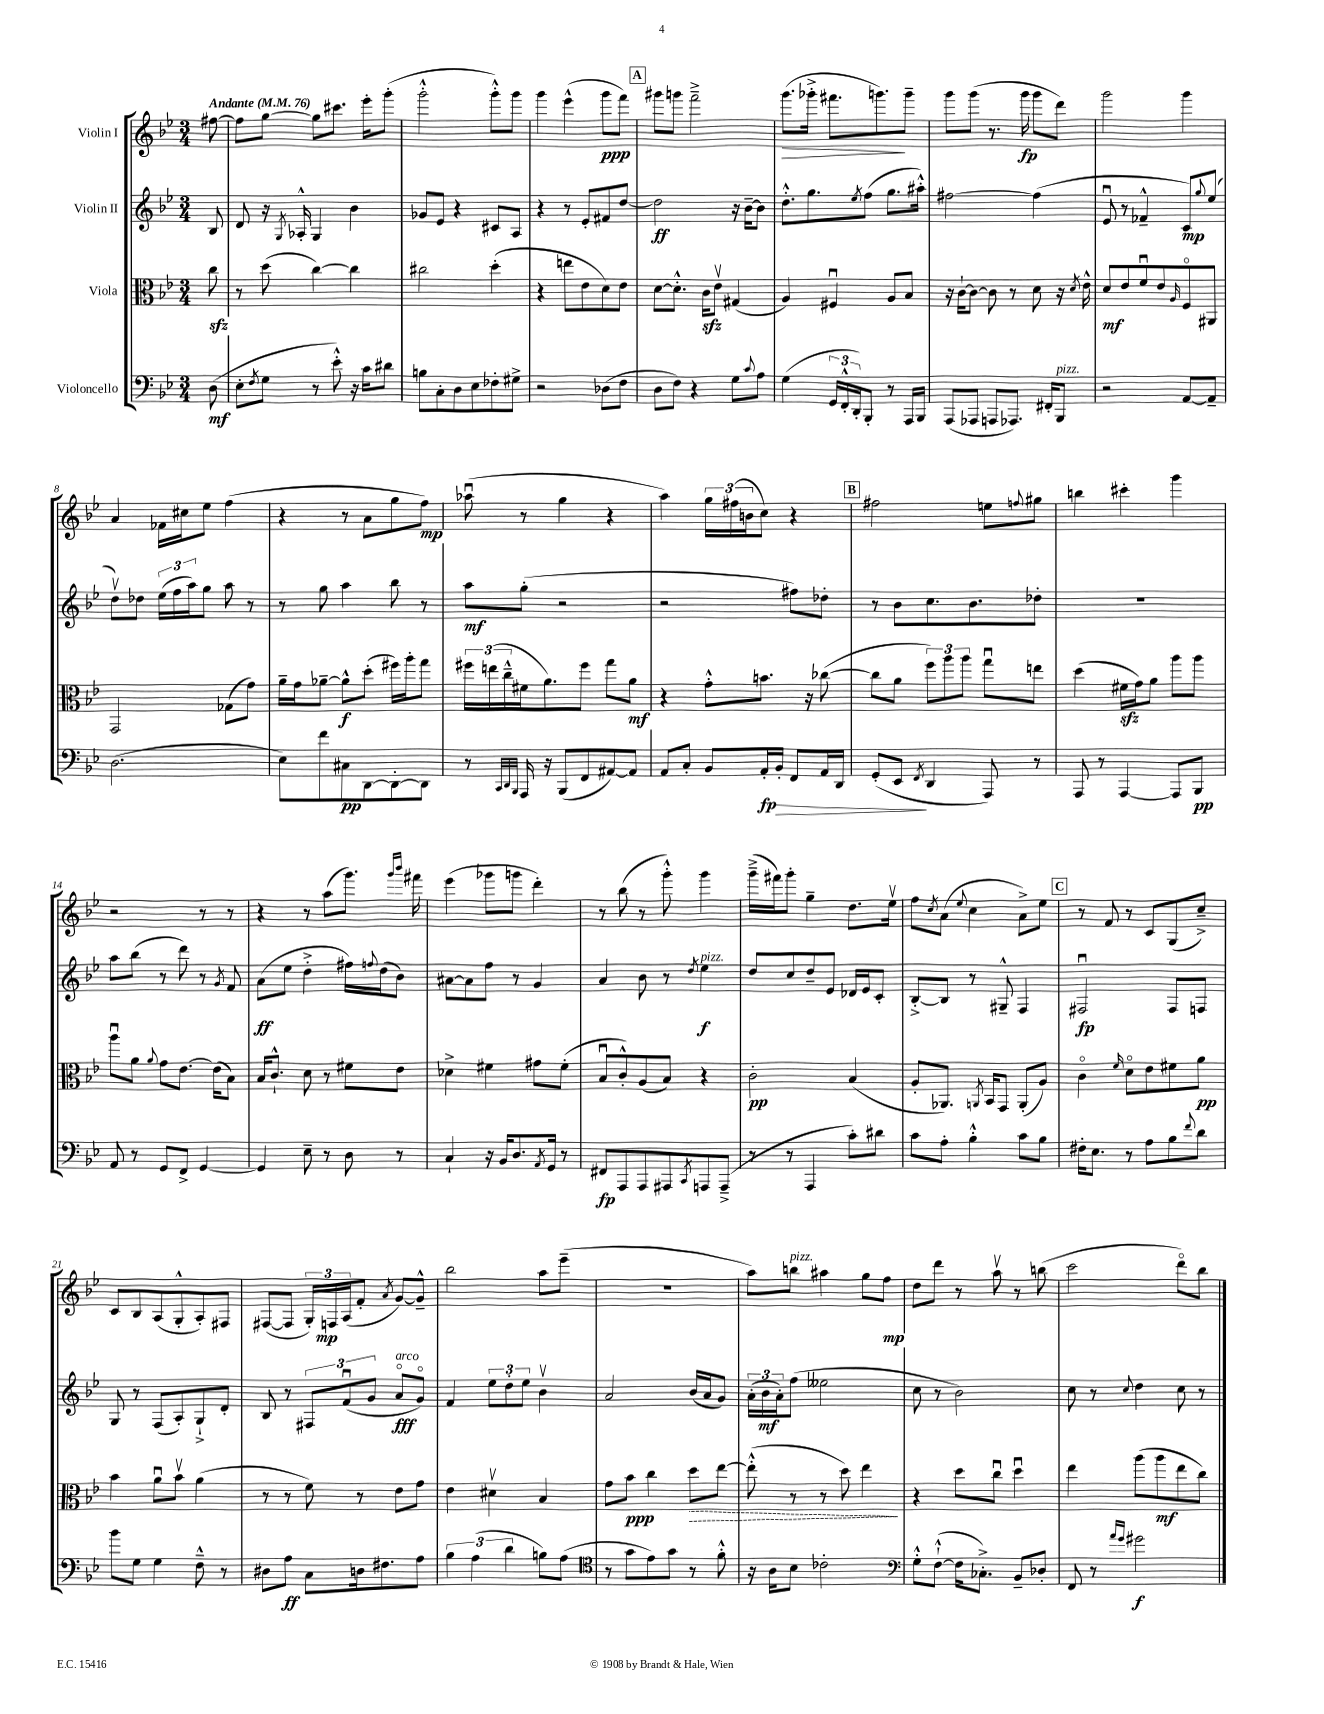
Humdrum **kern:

**kern	**dynam	**kern	**dynam	**kern	**dynam	**kern	**dynam
*part4	*part4	*part3	*part3	*part2	*part2	*part1	*part1
*staff4	*staff4	*staff3	*staff3	*staff2	*staff2	*staff1	*staff1
*I"Violoncello	*	*I"Viola	*	*I"Violin II	*	*I"Violin I	*
*clefF4	*	*clefC3	*	*clefG2	*	*clefG2	*
*k[b-e-]	*	*k[b-e-]	*	*k[b-e-]	*	*k[b-e-]	*
*M3/4	*	*M3/4	*	*M3/4	*	*M3/4	*
*MM76	*	*MM76	*	*MM76	*	*MM76	*
=	=	=	=	=	=	=	=
!	!	!	!	!	!	!LO:TX:a:B:t=Andante	!
(8D\	mf	8cczz\	.	8B-/	.	[8ff#X\	.
=1	=1	=1	=1	=1	=1	=1	=1
8E-'\L	.	8r	.	8d/	.	8ff#\L]	.
8qF/	.	.	.	.	.	.	.
8G\J	.	(8dd\	.	16r	.	[8gg\J	.
.	.	.	.	8qG/	.	.	.
.	.	.	.	16A-X'^^/	.	.	.
8r	.	[4cc\)	.	4G/	.	8gg\L]	.
8e-'^^\)	.	.	.	.	.	8.ccc#X\J	.
16r	.	4cc\]	.	4b-\	.	.	.
16c\KL	.	.	.	.	.	16eee-'\KL	.
8d#X\J	.	.	.	.	.	(8ggg'\J	.
=2	=2	=2	=2	=2	=2	=2	=2
8Bn\L	.	2cc#X\	.	8g-X/L	.	2ggg'^^\	.
8C'\	.	.	.	8e-/J	.	.	.
8D\	.	.	.	4r	.	.	.
8E-\	.	.	.	.	.	.	.
8F-X'\	.	(4dd'\	.	8c#X/L	.	8ggg'^^\L)	.
8G#X^\J	.	.	.	8A/J	.	8ggg\J	.
=3	=3	=3	=3	=3	=3	=3	=3
2r	.	4r	.	4r	.	4ggg\	.
.	.	8een\L	.	8r	.	(4eee-^^\	.
.	.	8e-\	.	8e-'/L	.	.	.
(8D-X\L	.	8d\)	.	8f#X/	.	8ggg\L	ppp
8F\J	.	8e-\J	.	[8dd/J	.	8fff\J)	.
!!LO:REH:place=s1:t=A
=4	=4	=4	=4	=4	=4	=4	=4
8D\L	.	[8d\L	.	2dd\]	ff	8ggg#X\L	.
8F\J)	.	8.d'^^\J]	.	.	.	8gggn\J	.
4r	.	.	.	.	.	2fff~^\	.
.	.	16czz\KL	.	.	.	.	.
.	.	8e-v\J	.	.	.	.	.
8G\L	.	(4G#X/	.	16r	.	.	.
.	.	.	.	[16b-~\KL	.	.	.
8qqc/	.	.	.	.	.	.	.
8A\J	.	.	.	8b-\J]	.	.	.
=5	=5	=5	=5	=5	=5	=5	=5
!	!	!	!	!	!	!	!LO:HP:b
(4G\	.	4A/)	.	8.dd'^^\L	.	(8.ggg\L	>
.	.	.	.	8.gg\	.	16ggg-X'^\Jk	.
24GG/LL	.	4F#Xu/	.	.	.	8.fff#X\L	.
24FF'^^/	.	.	.	.	.	.	.
24DD'/J)	.	.	.	.	.	.	.
.	.	.	.	8qee-/	.	.	.
8BBB-'/J	.	.	.	(8ff\J	.	.	.
.	.	.	.	.	.	8.gggn\)	.
8r	.	8A/L	.	8.gg\L	.	.	.
16AAA/LL	.	8B-/J	.	.	.	8ggg~\J	]
16BBB-/JJ	.	.	.	16aa#X'^^\Jk)	.	.	.
=6	=6	=6	=6	=6	=6	=6	=6
(8AAA/L	.	16r	.	[2ff#X\	.	8ggg\L	.
.	.	[16c`\KL	.	.	.	.	.
8AAA-X/J	.	8c\J_	.	.	.	(8ggg\J	.
8AAAn/L	.	8c\]	.	.	.	8.r	.
8.AAA-X/J)	.	8r	.	.	.	.	.
.	.	.	.	.	.	16ggg\	fp
.	.	8d\	.	(4ff#\]	.	8ggg\L	.
16FF#X'/KL	.	.	.	.	.	.	.
!LO:TX:a:i:t=pizz.	!	!	!	!	!	!	!
8BBB-/J	.	16r	.	.	.	8ddd\J)	.
.	.	8qd/	.	.	.	.	.
.	.	16e-^^\	.	.	.	.	.
=7	=7	=7	=7	=7	=7	=7	=7
2r	.	8d/L	mf	8e-u/	.	2ggg\	.
.	.	8e-/	.	8r	.	.	.
.	.	8fu/	.	4f-X~^^/	.	.	.
.	.	8e-/	.	.	.	.	.
.	.	16qqA/	.	.	.	.	.
[8AA/L	.	8F/	.	8c/L)	mp	4ggg\	.
.	.	.	.	8qqgg/	.	.	.
8AA~/J]	.	8AA#X/J	.	(8ee-/J	.	.	.
!!LO:LB:g=z
=8	=8	=8	=8	=8	=8	=8	=8
(2.D\	.	2GG/	.	8ddv\L)	.	4a/	.
.	.	.	.	8dd-X\J	.	.	.
.	.	.	.	(24ee-\LL	.	16f-X\LL	.
.	.	.	.	24ff\	.	.	.
.	.	.	.	.	.	16cc#X\J	.
.	.	.	.	24aa\J)	.	.	.
.	.	.	.	8gg\J	.	8ee-\J	.
.	.	(8G-X\L	.	8aa\	.	(4ff\	.
.	.	8g\J)	.	8r	.	.	.
=9	=9	=9	=9	=9	=9	=9	=9
8E-\L)	.	16a~\LL	.	8r	.	4r	.
.	.	16g\J	.	.	.	.	.
8f\	.	[8a-X~\J	.	8gg\	.	.	.
8C#X\	pp	8a-^^\L]	f	4aa\	.	8r	.
[8DD\	.	(8dd'\J	.	.	.	8a\L	.
8DD'\_	.	16ff#X\LL)	.	8bb-\	.	8gg\	.
.	.	16aa'\J	.	.	.	.	.
8DD\J]	.	8gg\J	.	8r	.	8ff\J)	mp
=10	=10	=10	=10	=10	=10	=10	=10
8r	.	24ff#X\LL	.	8aa\L	mf	(8aa-Xu\	.
.	.	(24een\	.	.	.	.	.
.	.	24cc~^^\	.	.	.	.	.
32qqCC/LLL	.	.	.	.	.	.	.
32qqDD/	.	.	.	.	.	.	.
32qqBBB-/JJJ	.	.	.	.	.	.	.
16AAA/	.	16f#X\J	.	(8gg'\J	.	8r	.
16r	.	8.a\)	.	.	.	.	.
(8BBB-/L	.	.	.	2r	.	4gg\	.
8FF/	.	8ff#\J	.	.	.	.	.
[8AA#X/)	.	8gg\L	.	.	.	4r	.
8AA#/J]	.	8a\J	mf	.	.	.	.
=11	=11	=11	=11	=11	=11	=11	=11
8AA/L	.	4r	.	2r	.	4aa\)	.
8C'/J	.	.	.	.	.	.	.
8BB-/L	.	8g'^^\L	.	.	.	24gg\LL	.
.	.	.	.	.	.	(24ff#X\	.
.	.	.	.	.	.	24bn\J	.
16AA'/L	fp	8.bn\J	.	.	.	8cc\J)	.
!	!LO:HP:b	!	!	!	!	!	!
16BB-'/JJ	>	.	.	.	.	.	.
8FF/L	.	.	.	8ff#X\L)	.	4r	.
.	.	16r	.	.	.	.	.
16AA/L	.	([8cc-X\	.	8dd-X'\J	.	.	.
16DD/JJ	.	.	.	.	.	.	.
!!LO:REH:place=s1:t=B
=12	=12	=12	=12	=12	=12	=12	=12
(8GG'/L	.	8cc-\L]	.	8r	.	2ff#X\	.
8EE-/J	.	8a\J	.	8b-\L	.	.	.
8qFF/	.	.	.	.	.	.	.
4DD/	]	12ff\L)	.	8.cc\	.	.	.
.	.	12aa\	.	.	.	.	.
.	.	12aa\J	.	.	.	.	.
.	.	.	.	8.b-\	.	.	.
8AAA/)	.	8ggu\L	.	.	.	8een\L	.
.	.	.	.	.	.	8qqffn/	.
8r	.	8een\J	.	8dd-X'\J	.	8gg#X\J	.
=13	=13	=13	=13	=13	=13	=13	=13
8AAA/	.	(4dd\	.	2.r	.	4bbn\	.
8r	.	.	.	.	.	.	.
[4AAA/	.	16f#Xzz\LL	.	.	.	4ccc#X'\	.
.	.	16g\J)	.	.	.	.	.
.	.	8a\J	.	.	.	.	.
8AAA/L]	.	8aa\L	.	.	.	4ggg\	.
8BBB-/J	pp	8aa\J	.	.	.	.	.
!!LO:LB:g=z
=14	=14	=14	=14	=14	=14	=14	=14
8AA/	.	8aau\L	.	8aa\L	.	2r	.
8r	.	8a\J	.	(8bb-\J	.	.	.
.	.	8qqa/	.	.	.	.	.
8GG/L	.	8g\L	.	8r	.	.	.
8FF^/J	.	[8.e-\J	.	8ddd\)	.	.	.
[4GG/	.	.	.	8r	.	8r	.
.	.	(16e-\KL]	.	.	.	.	.
.	.	.	.	8qg/	.	.	.
.	.	8B-\J)	.	8f/	.	8r	.
=15	=15	=15	=15	=15	=15	=15	=15
4GG/]	.	16B-/KL	.	(8a\L	ff	4r	.
.	.	8.c`^^/J	.	.	.	.	.
.	.	.	.	8ee-\J	.	.	.
8E-~\	.	8d\	.	4dd'^\	.	8r	.
8r	.	8r	.	.	.	(8aa\L	.
8D\	.	8f#X\L	.	16ff#X\LL)	.	8.ggg\J)	.
.	.	.	.	8qqffn/	.	.	.
.	.	.	.	(16dd\J	.	.	.
8r	.	8e-\J	.	8b-\J)	.	.	.
.	.	.	.	.	.	16qqggg/LL	.
.	.	.	.	.	.	16qqbbb-/JJ	.
.	.	.	.	.	.	16fff#X\	.
=16	=16	=16	=16	=16	=16	=16	=16
4C`/	.	4d-X^\	.	[8a#X\L	.	(4eee-\	.
.	.	.	.	8a#\]	.	.	.
16r	.	4f#X\	.	8ff\J	.	8ggg-X\L	.
16BB-/KL	.	.	.	.	.	.	.
8.D/	.	.	.	8r	.	8gggn\J	.
.	.	8g#X\L	.	4g/	.	4ddd'\)	.
8qAA/	.	.	.	.	.	.	.
16GG/Jk	.	.	.	.	.	.	.
8r	.	(8f#'\J	.	.	.	.	.
=17	=17	=17	=17	=17	=17	=17	=17
8FF#X/L	fp	8B-u/L	.	4a/	.	8r	.
8AAA/	.	8c'^^/)	.	.	.	(8bb-\	.
8AAA/	.	(8A/	.	8b-\	.	8r	.
8AAA#X/	.	8B-/J)	.	8r	.	8ggg'^^\)	.
8qCC/	.	.	.	8qdd/	.	.	.
!	!	!	!	!LO:TX:a:i:t=pizz.	!	!	!
8AAAn/	.	4r	.	4ee-\	f	4ggg\	.
(8AAA~^/J	.	.	.	.	.	.	.
=18	=18	=18	=18	=18	=18	=18	=18
8r	.	2c'\	pp	8dd/L	.	(16ggg~^\LL	.
.	.	.	.	.	.	16fff#X\J)	.
8r	.	.	.	8cc/	.	8ggg'\J	.
4AAA/	.	.	.	8dd~/	.	4gg~\	.
.	.	.	.	8e-/J	.	.	.
8c'\L)	.	(4B-/	.	16d-X/LL	.	8.dd\L	.
.	.	.	.	16e-/J	.	.	.
8d#X\J	.	.	.	8c'/J	.	.	.
.	.	.	.	.	.	16ee-v\Jk	.
=19	=19	=19	=19	=19	=19	=19	=19
8c\L	.	8A'/L	.	[8B-'^/L	.	8ff\L	.
.	.	.	.	.	.	8qcc/	.
8A'\J	.	8.AA-X/J)	.	8B-/J]	.	(8a\J	.
.	.	.	.	.	.	8qqee-/	.
4B-'^^\	.	.	.	8r	.	4cc\	.
.	.	8qAAn/	.	.	.	.	.
.	.	16BB-/KL	.	.	.	.	.
.	.	8GG/J	.	8G#X~^^/	.	.	.
8c\L	.	(8AA'/L	.	4F/	.	8a^\L)	.
8B-\J	.	8A/J)	.	.	.	8ee-\J	.
!!LO:REH:place=s1:t=C
=20	=20	=20	=20	=20	=20	=20	=20
16F#X'\KL	.	4c\	.	2F#Xu/	fp	8r	.
8.E-\J	.	.	.	.	.	.	.
.	.	.	.	.	.	8f/	.
.	.	16qqf/	.	.	.	.	.
8r	.	8d\L	.	.	.	8r	.
8A\L	.	8e-\	.	.	.	8c/L	.
8B-\	.	8f#X\	.	8F#/L	.	(8G/	.
8qqf/	.	.	.	.	.	.	.
8d\J	.	8a\J	pp	8Fn/J	.	8cc~^/J)	.
!!LO:LB:g=z
=21	=21	=21	=21	=21	=21	=21	=21
8b-\L	.	4b-\	.	8G/	.	8c/L	.
8G\J	.	.	.	8r	.	8B-/	.
4G\	.	8au\L	.	(8F/L	.	(8A/	.
.	.	8b-v\J	.	8A'/)	.	8G'^^/	.
8F~^^\	.	(4a\	.	8G`^/	.	8A'/)	.
8r	.	.	.	8d'/J	.	8F#X/J	.
=22	=22	=22	=22	=22	=22	=22	=22
8D#X\L	.	8r	.	8B-/	.	([8F#X/L	.
8A\J	ff	8r	.	8r	.	8F#/J]	.
8C\L	.	8f\)	.	12F#X/L	.	24G'/LL)	.
.	.	.	.	.	.	24Fn/	mp
.	.	.	.	(12fu/	.	(24A/J	.
16Dn\k	.	8r	.	.	.	8f'/J	.
.	.	.	.	12g/J	.	.	.
8.F#X\	.	.	.	.	.	.	.
.	.	.	.	.	.	8qa/	.
!	!	!	!	!LO:TX:a:i:t=arco	!	!	!
.	.	8e-\L	.	8a/L	fff	[8g/L)	.
8A\J	.	8g\J	.	8g/J)	.	8g~^^/J]	.
=23	=23	=23	=23	=23	=23	=23	=23
6B-\	.	4e-\	.	4f/	.	2bb-\	.
(6A\	.	.	.	.	.	.	.
.	.	4d#Xv\	.	12ee-\L	.	.	.
6d\	.	.	.	12dd'\	.	.	.
.	.	.	.	12ee-\J	.	.	.
8Bn\L)	.	4B-/	.	4b-v\	.	8aa\L	.
(8A\J	.	.	.	.	.	(8eee-~\J	.
=24	=24	=24	=24	=24	=24	=24	=24
*clefC4	*	*	*	*	*	*	*
8r	.	8g\L	.	2a/	.	2.r	.
8g\L	.	8b-\J	ppp	.	.	.	.
8e-\)	.	4cc\	.	.	.	.	.
8g\J	.	.	.	.	.	.	.
!	!	!	!LO:HP:b	!	!	!	!
8r	.	8dd\L	>	(16b-/LL	.	.	.
.	.	.	.	16a/J	.	.	.
8f'^^\	.	[8ee-\J	.	8g/J)	.	.	.
=25	=25	=25	=25	=25	=25	=25	=25
16r	.	(8ee-'^^\]	.	(24a'\LL	.	8aa\L)	.
.	.	.	.	24b-\	mf	.	.
16A\KL	.	.	.	.	.	.	.
.	.	.	.	24a'\J)	.	.	.
!	!	!	!	!	!	!LO:TX:a:i:t=pizz.	!
8B-\J	.	8r	.	(8ff\J	.	8bbn\J	.
2c-X'\	.	8r	.	2ee--X\	.	4aa#X\	.
.	.	8dd\)	.	.	.	.	.
.	.	4ee-\	.	.	.	8gg\L	.
.	.	.	.	.	.	8ff\J	mp
.	.	.	]	.	.	.	.
=26	=26	=26	=26	=26	=26	=26	=26
*clefF4	*	*	*	*	*	*	*
8G'^^\L	.	4r	.	8cc\	.	8dd\L	.
([8F`^^\J	.	.	.	8r	.	8ddd\J	.
16F\KL]	.	8dd\L	.	2b-\)	.	8r	.
8.C-X'^\J)	.	.	.	.	.	.	.
.	.	8ccu\J	.	.	.	8aav\	.
8BB-~/L	.	4ddu\	.	.	.	8r	.
8D-X'/J	.	.	.	.	.	(8bbn\	.
=27	=27	=27	=27	=27	=27	=27	=27
8FF/	.	4ee-\	.	8cc\	.	2ccc\	.
8r	.	.	.	8r	.	.	.
16qqa/LL	.	.	.	.	.	.	.
16qqg/JJ	.	.	.	8qqcc/	.	.	.
2g#X\	f	(8aa\L	.	4dd\	.	.	.
.	.	8aa\	mf	.	.	.	.
.	.	8ee-\	.	8cc\	.	8ddd\L)	.
.	.	8cc\J)	.	8r	.	8bb-\J	.
==	==	==	==	==	==	==	==
*-	*-	*-	*-	*-	*-	*-	*-
